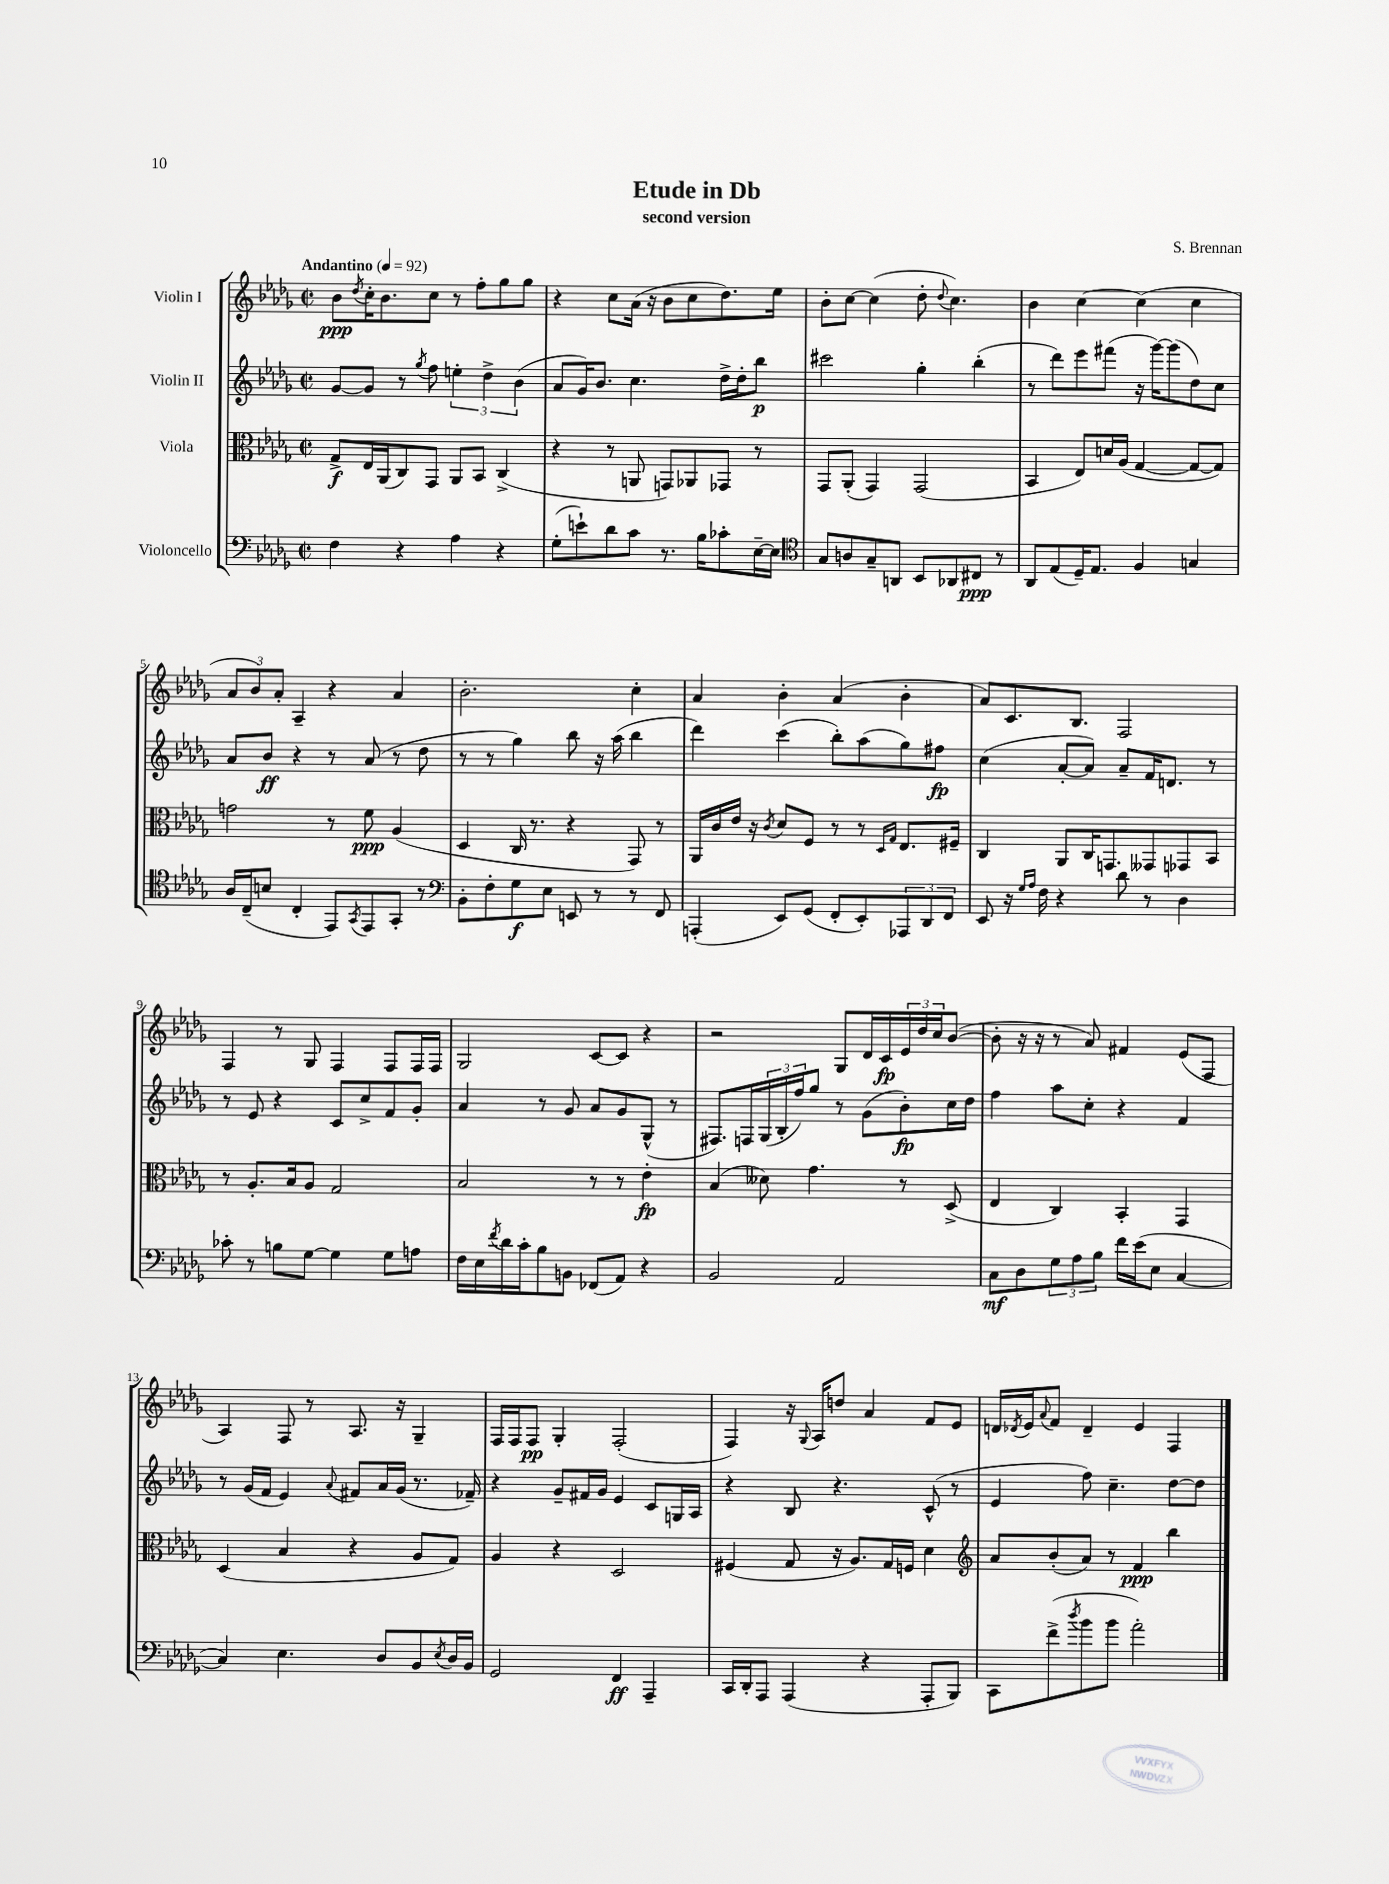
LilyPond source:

\header { title = "Etude in Db" composer = "S. Brennan" subtitle = "second version" }
<<
\new StaffGroup <<
\new Staff = "s0" \with { instrumentName = "Violin I" } {
    \clef treble \key des \major \defaultTimeSignature \time 2/2 \tempo "Andantino" 4 = 92
    bes'8\ppp \acciaccatura { des''8 } c''16-. bes'8. c''8 r8 f''8-. ges''8 ges''8 |
    r4 c''8 aes'16( r16 bes'8 c''8 des''8.) ees''16 |
    bes'8-. c''8~ c''4( des''8-. \appoggiatura { des''8 } c''4.) |
    bes'4 c''4~ c''4( c''4 |
    \tuplet 3/2 { aes'8 bes'8) aes'8-. } aes4-- r4 aes'4 |
    bes'2.-. c''4-. |
    aes'4 bes'4-. aes'4( bes'4-. |
    aes'8) c'8. bes8. f2 |
    f4 r8 ges8 f4 f8 f16 f16 |
    ges2 c'8~ c'8 r4 |
    r2 ges8 des'16 c'16\fp \tuplet 3/2 { ees'16 des''16 c''16 } bes'8~( |
    bes'8-. r16 r16 r8 aes'8) fis'4 ees'8( f8 |
    aes4) f8 r8 aes8. r16 ges4-- |
    f16 f16 f8\pp ges4-. f2-.( |
    f4) r16 \appoggiatura { ges8 } aes16 d''8 aes'4 f'8 ees'8 |
    d'16 \acciaccatura { des'8 } ees'16 \appoggiatura { aes'8 } f'8 des'4-- ees'4 f4 \bar "|." |
}
\new Staff = "s1" \with { instrumentName = "Violin II" } {
    \clef treble \key des \major \defaultTimeSignature \time 2/2
    ges'8~ ges'8 r8 \acciaccatura { ges''8 } f''8 \tuplet 3/2 { e''4-. des''4-> bes'4( } |
    aes'8 ges'16) bes'8. c''4. des''16-> des''16-. bes''8\p |
    cis'''2 ges''4-. bes''4-.( |
    r8 des'''8) ees'''8 fis'''8( r16 ges'''16~) ges'''8( des''8) c''8 |
    aes'8 bes'8\ff r4 r8 aes'8( r8 des''8 |
    r8 r8 ges''4) bes''8 r16 aes''16( bes''4 |
    des'''4) c'''4( bes''8-.) aes''8( ges''8) fis''8\fp |
    c''4( aes'8~-. aes'8) aes'8-- f'16 d'8. r8 |
    r8 ees'8 r4 c'8 c''8-> f'8 ges'8-. |
    aes'4 r8 ges'8 aes'8 ges'8 ges8-^( r8 |
    fis8.) f16 \tuplet 3/2 { ges16( bes16-. f''16) } ges''8 r8 ges'8( bes'8-.\fp) c''16 des''16 |
    f''4 aes''8 c''8-. r4 f'4 |
    r8 ges'16( f'16 ees'4) \appoggiatura { aes'8 } fis'8 aes'16 ges'16( r8. fes'16--) |
    r4 ges'8-- fis'16 ges'16 ees'4 c'8 g16 aes16 |
    r4 bes8 r4. c'8-^( r8 |
    ees'4 f''8) c''4.-- des''8~ des''8 \bar "|." |
}
\new Staff = "s2" \with { instrumentName = "Viola" } {
    \clef alto \key des \major \defaultTimeSignature \time 2/2
    ges8->\f ees16 aes,16( c8) ges,8 aes,8 bes,8 c4->( |
    r4 r8 a,8 g,8) aes,8 ges,8 r8 |
    ges,8 aes,8-.( ges,4) ges,2( |
    bes,4 ees8) d'16 aes16( ges4~ ges8~ ges8) |
    g'2 r8 f'8\ppp aes4( |
    des4 c16 r8. r4 ges,8) r8 |
    aes,16 c'16 ees'16 r16 \acciaccatura { c'8 } des'8 f8 r8 r8 \grace { des16 ges16 } ees8. fis16-- |
    c4 aes,8 c16 g,8. geses,8 ges,8 bes,8 |
    r8 aes8.-. bes16 aes8 ges2 |
    bes2 r8 r8 ees'4-.\fp |
    bes4( deses'8) ges'4. r8 des8->( |
    ees4 c4) bes,4-. ges,4 |
    des4( bes4 r4 aes8 ges8) |
    aes4 r4 des2 |
    fis4( ges8 r16 aes8.) ges16 f16 des'4 |
    \clef treble aes'8 bes'8-.( aes'8) r8 f'4\ppp bes''4 \bar "|." |
}
\new Staff = "s3" \with { instrumentName = "Violoncello" } {
    \clef bass \key des \major \defaultTimeSignature \time 2/2
    f4 r4 aes4 r4 |
    ges8-.( e'8-!) des'8 c'8 r8. bes16 ces'8-. ees16~-- ees16 |
    \clef tenor ges8 a8 ges8-- a,8 bes,8 aes,8 cis8\ppp r8 |
    aes,8 ees8( des16--) ees8. f4 g4 |
    aes16 c16--( b8 c4-. ees,8) \acciaccatura { ges,8 } ees,8 ges,8-. r8 |
    \clef bass bes,8-. f8-. ges8\f ees8 e,8 r8 r8 f,8 |
    a,,4-.( ees,8) ges,8( f,8-. ees,8-.) \tuplet 3/2 { aes,,8 des,8 f,8 } |
    ees,8 r16 \grace { ges16 aes16 } f16 r4 des'8 r8 des4 |
    ces'8-. r8 b8 ges8~ ges4 ges8 a8 |
    f16 ees16 \acciaccatura { f'8 } des'16 c'16-. bes8 b,8 fes,8( aes,8) r4 |
    bes,2 aes,2 |
    c8\mf des8 \tuplet 3/2 { ges8 aes8 bes8 } f'16 ees'16( ees8 c4~ |
    c4) ees4. des8 bes,8 \acciaccatura { ees8 } des16 bes,16 |
    ges,2 f,4\ff aes,,4-- |
    c,16 des,16-. aes,,8 aes,,4( r4 aes,,8-. bes,,8) |
    c,8 f'8->( \acciaccatura { des''8 } bes'8 bes'8 aes'2-.) \bar "|." |
}
>>
>>
